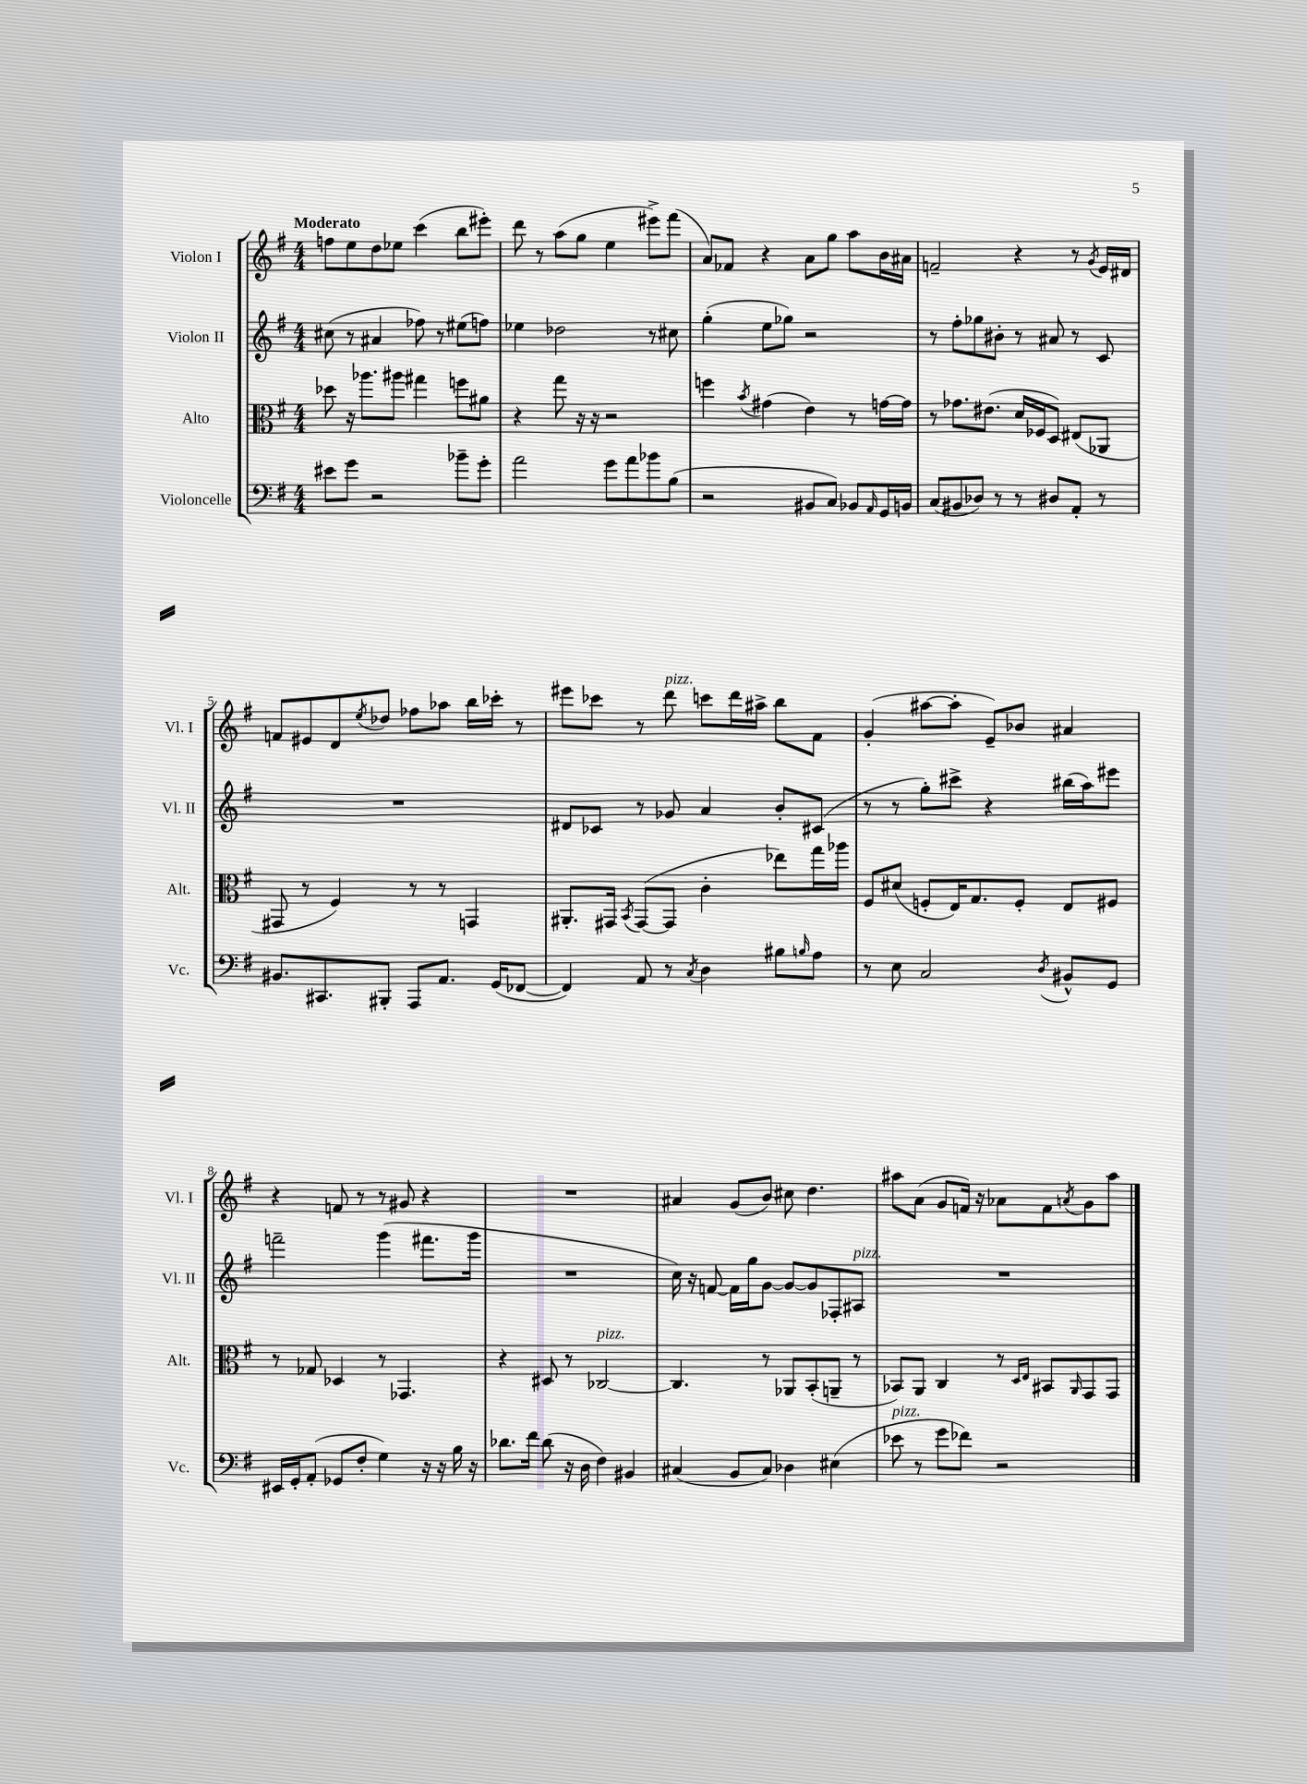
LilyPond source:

<<
\new StaffGroup <<
\new Staff = "s0" \with { instrumentName = "Violon I" shortInstrumentName = "Vl. I" } {
    \clef treble \key g \major \numericTimeSignature \time 4/4 \tempo "Moderato"
    f''8 e''8 d''8 ees''8 c'''4( b''8 eis'''8-.) |
    d'''8 r8 a''8( g''8 e''4 eis'''8->) fis'''8( |
    a'8) fes'8 r4 a'8 g''8 a''8 b'16 ais'16 |
    f'2-- r4 r8 \acciaccatura { g'8 } e'16 dis'16 |
    f'8 eis'8 d'8 \acciaccatura { e''8 } des''8 fes''8 aes''8 b''16 ces'''16-. r8 |
    eis'''8 ces'''8 r8 d'''8^\markup { \italic "pizz." } c'''8 d'''16 ais''16-> b''8 fis'8 |
    g'4-.( ais''8~ ais''8-. e'8--) bes'8 ais'4 |
    r4 f'8 r8 r8 gis'8 r4 |
    R1 |
    ais'4 g'8( b'8) cis''8 d''4. |
    ais''8 a'8( g'8 f'16) r16 aes'8 f'8 \acciaccatura { a'8 } g'8 ais''8 \bar "|." |
}
\new Staff = "s1" \with { instrumentName = "Violon II" shortInstrumentName = "Vl. II" } {
    \clef treble \key g \major \numericTimeSignature \time 4/4
    cis''8( r8 ais'4 fes''8) r8 eis''8( f''8) |
    ees''4 des''2 r8 cis''8 |
    g''4-.( e''8 ges''8) r2 |
    r8 fis''8-. ges''8 bis'8-. r8 ais'8 r8 c'8 |
    R1 |
    dis'8 ces'8 r8 ges'8 a'4 b'8-. cis'8( |
    r8 r8 g''8-.) cis'''8-> r4 bis''16( a''16) eis'''8 |
    f'''2-- g'''4( fis'''8. g'''16 |
    R1 |
    c''16) r16 f'8~ f'16 g''16 g'8~ g'8~ g'8 fes8-. ais8^\markup { \italic "pizz." } |
    R1 \bar "|." |
}
\new Staff = "s2" \with { instrumentName = "Alto" shortInstrumentName = "Alt." } {
    \clef alto \key g \major \numericTimeSignature \time 4/4
    des''8 r16 aes''8. ais''8 gis''4 f''8 ais'8 |
    r4 g''8 r16 r16 r2 |
    f''4 \acciaccatura { b'8 } gis'4( e'4) r8 g'16~ g'16 |
    r8 ges'8. eis'8.( d'16 fes16 d8) eis8( aes,8 |
    gis,8 r8 fis4) r8 r8 g,4 |
    ais,8.-. gis,16 \acciaccatura { b,8 } gis,8~( gis,8 c'4-. ees''8) g''16 aes''16 |
    fis8 dis'8( f8-. e16) g8. f8-. e8 fis8 |
    r8 ges8 des4 r8 ges,4. |
    r4 dis8 r8 ces2~^\markup { \italic "pizz." } |
    ces4. r8 aes,8 b,8-.( a,8-- r8 |
    bes,8) a,8 c4 r8 \grace { d16 e16 } bis,8 \grace { a,16 } g,8 g,8 \bar "|." |
}
\new Staff = "s3" \with { instrumentName = "Violoncelle" shortInstrumentName = "Vc." } {
    \clef bass \key g \major \numericTimeSignature \time 4/4
    eis'8 g'8 r2 bes'8-- g'8-. |
    a'2 g'8 a'8 bes'8 b8( |
    r2 bis,8 c8) bes,8 \grace { a,16 } g,16 b,16 |
    c8( bis,8 des8) r8 r8 dis8 a,8-. r8 |
    bis,8. cis,8. bis,,8-. a,,8 a,8. g,16( fes,8~ |
    fes,4) a,8 r8 \acciaccatura { c8 } d4 bis8 \grace { b16 } a8 |
    r8 e8 c2 \acciaccatura { d8 } bis,8-^ g,8 |
    eis,16 g,16-. a,8-.( ges,8 fis8-. g4) r16 r16 b16 r16 |
    des'8. fis'16 des'8( r16 d16 fis4) bis,4 |
    cis4( b,8 cis8) des4 eis4( |
    ees'8^\markup { \italic "pizz." } r8 g'8 fes'8) r2 \bar "|." |
}
>>
>>
